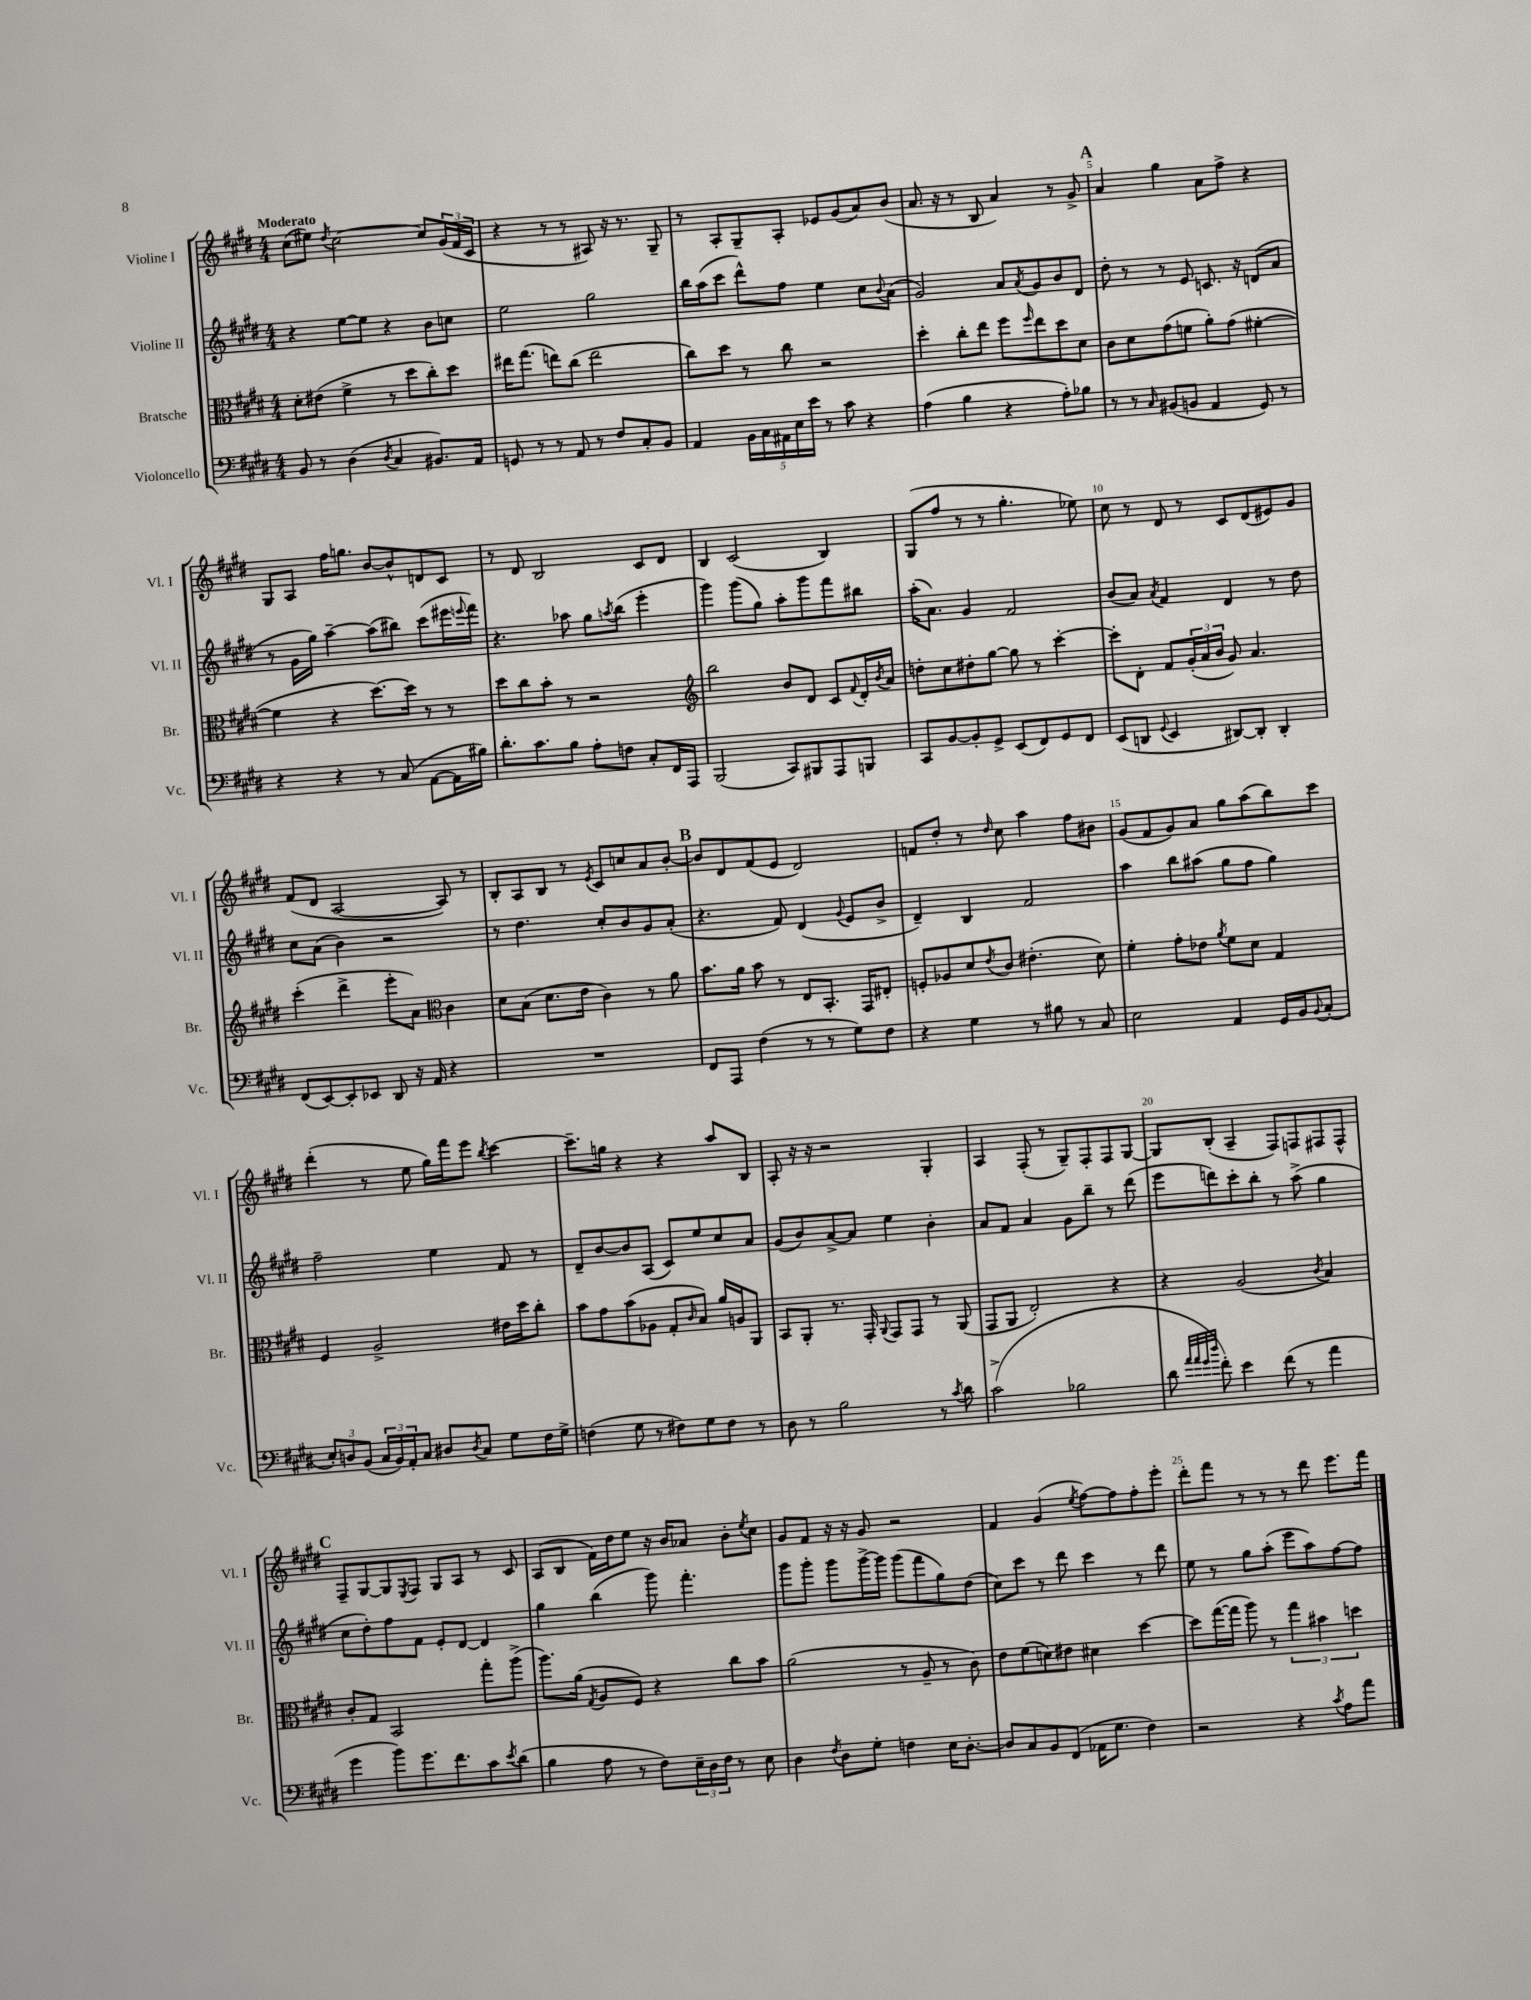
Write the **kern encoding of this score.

**kern	**kern	**kern	**kern
*staff4	*staff3	*staff2	*staff1
*clefF4	*clefC3	*clefG2	*clefG2
*k[f#c#g#d#]	*k[f#c#g#d#]	*k[f#c#g#d#]	*k[f#c#g#d#]
*M4/4	*M4/4	*M4/4	*M4/4
8BB/	8d#'\L	4r	(8cc#\L
8r	(8e#\J	.	8ee#\J)
.	.	.	8qdd#/
(4D#\	4f#^\	[8ee\L	[2cc#\
.	.	8ee\]J	.
8qD#/	.	.	.
4C#/	8r	4r	.
.	8dd#\L	.	.
8.BB#/L)	8cc#'\)	8b\L	8cc#/]L
.	8dd#\J	8cc\J	(24g#/L
.	.	.	24f#/
16AA/Jk	.	.	.
.	.	.	24c#/JJ
=	=	=	=
8GG/	16ee#\LK	2ee\	4r
.	(8.gg#\J	.	.
8r	.	.	.
8r	8ee\L)	.	8r
8AA/	(8cc#\J	.	8r
8r	2ee\	2gg#\	8A#/)
8F#/L	.	.	16r
.	.	.	8.r
8C#'/	.	.	.
8BB/J	.	.	8G#~/
=	=	=	=
4AA/	8cc#\L)	16bb\LL	8r
.	.	(16aa\J	.
.	8dd#\J	8ccc#\J	8A'/L
20BB\LL	8r	8ddd#^^\L)	8G#~/
20C#\	.	.	.
20AA#\	.	.	.
.	8cc#\	8ff#\J	8A'/J
20E\	.	.	.
20e\JJ	.	.	.
8r	2r	4ee\	8e-/L
8c#\	.	.	(8g#/
4r	.	8cc#\L	8a/)
.	.	8qqb/	.
.	.	(8a\J	(8b/J
=	=	=	=
(4A\	4dd#'\	2g#/)	8.a/
.	.	.	16r
4B\	8cc#'\L	.	8r
.	8ee\J	.	8B/
4r	8ff#\L	8a/L	4a/)
.	16qqff#/	8qa/	.
.	8ee\	8g#/	.
8A'\L)	8dd#\	8b/	8r
8B-\J	8d#\J	8d#/J	8g#^/
=	=	=	=
8r	8c#\L	8dd#'\	4a/
8r	8d#\	8r	.
16qqC#/	.	.	.
(8BB#/L	(8g#\	8r	4gg#\
8BB/J	8f\J	8e/	.
4AA/	8a'\L)	8.c/	8a\L
.	(8g#\J	.	8ff#^\J
.	.	16r	.
8GG#/)	[4f#'\	(8d/L	4r
8r	.	8a/J	.
=	=	=	=
4r	4f#\]	8r	8G#/L
.	.	16g#\LL	8A/J
.	.	16gg#\JJ)	.
4r	4r	[4aa~\	16ff#\LK
.	.	.	8.gg\J
8r	[8.dd#\L)	(8aa\]L	[8b/L
(8C#/	.	8bb#\J)	8b^^/]
.	16dd#\]Jk	.	.
[8AA\L	8r	(8ccc#\L	8d/
16AA\]L	8r	16eee#\L	8c#/J
.	.	8qqeee/	.
16B#\JJ)	.	16fff#\JJ)	.
=	=	=	=
8.d#'\L	8dd#\L	4.r	8r
.	8cc#\	.	8d#/
8.c#\	.	.	.
.	8b'\J	.	2B/
8B\J	8r	8aa-\	.
8A'\L	2r	8gg#\L	.
.	.	8qaa/	.
8F\J	.	(8bb\J	.
8C#'/L	.	4eee'\	8c#/L
16FF#/L	.	.	8d#/J
16AAA/JJ	.	.	.
=	=	=	=
*	*clefG2	*	*
(2BBB/	2bb\	4ggg#\)	4B/
.	.	(8ggg#\L	(2c#/
.	.	8gg#\J)	.
8CC#/L)	8b/L	8aa'\L	.
8BBB#/	8d#/J	8ggg#\	.
8AAA/	8c#/L	8fff#\	4B/)
.	8qqf#/	.	.
8BBB/J	16d#'/L	8bb#\J	.
.	8qb/	.	.
.	16a/JJ	.	.
=	=	=	=
8CC#/L	8dd'\L	(16aa'\LK	(8G#/L
.	.	8.a\J)	.
[8BB/	8cc#\	.	8ff#/J
8BB'/]	8dd#'\	4g#/	8r
8GG#^/J	[8gg#\J	.	8r
(8EE/L	8gg#\]	2f#/	4.gg#'\
8FF#/)	8r	.	.
8GG#/	[4ccc#'\	.	.
8FF#/J	.	.	8ee-\)
=	=	=	=
(8EE/L	8ccc#'\]L	(8b/L	8cc#\
8DD/J	8d#'\J	8a/J)	8r
8qqGG#/	.	8qa/	.
4EE/	8f#/L	4f#/	8d#/
.	(24g#'/L	.	8r
.	24a/	.	.
.	24b/JJ	.	.
[8DD#/L)	8g#/)	4d#/	8c#/L
8DD#'/]J	4.a/	.	(8d#/
4DD#'/	.	8r	8e#/)
.	.	8dd#\	8g#/J
=	=	=	=
(8FF#/L	(4ccc#'\	8cc#\L	(8f#/L
[8EE/)	.	(8a\J	8d#/J
8EE'/]	4ddd#^\	4b\)	[2A/
8EE-/J	.	.	.
8DD#/	8eee'\L	2r	.
16r	8a\J)	.	.
16AA/	.	.	.
*	*clefC3	*	*
4r	4c#\	.	8A/])
.	.	.	8r
=	=	=	=
1r	8d#\L	8r	8B'/L
.	(8B\J	4.dd#\	8A/
.	8.d#\L	.	8B/J
.	.	.	8r
.	16e\Jk	.	.
.	.	.	8qe/
.	4c#\)	8cc#'/L	8c#/L
.	.	8b/	8cc/
.	8r	8g#/	8a/
.	8a\	(8a'/J	[8b'/J
=	=	=	=
8FF#/L	8.b\L	4.r	8b/]L
8AAA/J	.	.	8d#/
.	16a\Jk	.	.
(4F#\	8b\	.	(8f#/
.	8r	8f#/)	8e/J
8r	8E/L	(4d#/	2d#/)
8r	8.BB'/J	.	.
.	.	8qqg#/	.
8G#\L)	.	8e/L	.
.	16GG#/LK	.	.
8F#\J	8E#'/J	8b^/J	.
=	=	=	=
4r	8F'/L	4d#~/)	8f/L
.	8A-/	.	8dd#'/J
4G#\	8d#/	4B/	8r
.	8qe/	.	16qqdd#/
.	8c#/J	.	8cc#\
8r	(4.e#'\	2f#/	4aa\
8B#\	.	.	.
8r	.	.	8ff#\L
8C#/	8d#\)	.	8b#\J
=	=	=	=
2E\	4f#'\	4aa\	(8g#/L
.	.	.	8f#/
.	8g#'\L	8bb\L	8g#/)
.	8e-\J	(8aa#\J	8a/J
.	8qa/	.	.
4AA/	8f#\L	8gg#\L	8gg#\L
.	8d#\J	8ff#\J	(8aa\
16GG#/LL	4G#/	4gg#\)	8bb\)
16BB/J	.	.	.
8qqBB/	.	.	.
(8C#'/J	.	.	8ccc#\J
=	=	=	=
12E'/L)	4F#/	2ff#~\	(4ddd#'\
12D/	.	.	.
(12BB/J	.	.	.
24C#/LL	2A^/	.	8r
24BB/)	.	.	.
24AA'/J	.	.	.
8C#/J	.	.	8ee\
8D#/L	.	4ee\	16gg#\LL)
.	.	.	16fff#\J
8qD#/	.	.	.
8C#/J	.	.	8eee\J
.	.	.	8qbb/
8G#\L	16e#\LL	8f#/	[4ccc#\
.	16dd#\J	.	.
16F#\L	8cc#'\J	8r	.
16G#^\JJ	.	.	.
=	=	=	=
(4F\	8b\L	8d#~/L	8.ccc#~\]L
.	8g#\	[8b/	.
.	.	.	16gg\Jk
8G#\	(8b\	8b/]	4r
8r	8A-\J	(8A/J	.
8F#\L)	8G#'/L	8c#/L)	4r
.	16qqc#/	.	.
8G#\	8B/J)	8ee/	.
8F#\J	16a/LL	8cc#/	8aa/L
.	16A/J	.	.
8r	8AA/J	8a/J	8B/J
=	=	=	=
8D#\	8BB/L	(8g#/L	8A'/
8r	8AA'/J	8b/)	16r
.	.	.	16r
2B\	8.r	[8a^/	2r
.	.	8a/]J	.
.	16GG#'/	.	.
.	8qqAA/	.	.
.	8GG#/L	4ee\	.
.	8GG#/J	.	.
8r	8r	4b'\	4G#'/
8qc#/	.	.	.
8d#\	(8AA/	.	.
=	=	=	=
(2c#^\	8GG#/L	8a/L	4A/
.	8AA/J	8f#/J	.
.	2E'/)	4a/	(8F#'/
.	.	.	8r
2B-\	.	8g#\L	8G#~/L)
.	.	8bb~\J	8F#'/
.	4r	8r	8F#/
.	.	(8ddd#\	[8G#/J
=	=	=	=
8d#\	4r	8eee\L	8G#/]L
32qqa/LLL	.	.	.
32qqa/	.	.	.
32qqg#/	.	.	.
32qqdd#/JJJ	.	.	.
8f#'\)	.	8ddd\)	(8B'/J
4e\	(2A/	8ccc#'\	4A~/
.	.	8bb'\J	.
(8f#\	.	8r	8F#/L)
8r	.	(8aa^\	8F/
.	8qc#/	.	.
4a\	4B/)	4gg#\	8F#/
.	.	.	8F#^^/J
=	=	=	=
4g#\	8c#'/L	8cc#\L	8F#~/L
.	8G#/J	8dd#'\)	[8G#/
8b\L)	2BB/	8ff#\	8G#/]
.	.	.	8qE/
8.g#\	.	8f#\J	8F#/J
.	.	8e'/L	8G#/L
8.f#\	.	.	.
.	.	[8d#/J	8A/J
8c#\	8gg#'\L	4d#/]	8r
8qe/	.	.	.
(8d#\J	(8aa^\J	.	8c#/
=	=	=	=
4B\	8.aa\L)	4gg#\	(8A/L
.	.	.	8B/J
.	(16a\Jk	.	.
.	8qG#/	.	.
8A\	8A/L	(4bb\	16f#\LL)
.	.	.	16dd#\J
8r	8F#/J)	.	8ee\J
8F#\L)	4r	8ggg#\)	16r
.	.	.	16b/LK
24E~\L	.	4.fff#'\	8a-/J
24D#\	.	.	.
24F#\JJ	.	.	.
8r	8cc#\L	.	8b'\L
.	.	.	8qee/
8E\	8b\J	.	8cc#\J
=	=	=	=
4D#\	(2a\	8ggg#\L	8g#/L
.	.	8ggg#'\J	8f#/J
8qF#/	.	.	.
8D#\L	.	8ggg#\L	16r
.	.	.	16r
8G#'\J	.	[16ggg#^\L	8g#/
.	.	16ggg#\]JJ	.
4F\	8r	(8ggg#\L	2r
.	8A~/	8fff#\	.
16E\LK	8r	8gg#\)	.
[8.D#'\J	.	.	.
.	8c#\)	(8dd#\J	.
=	=	=	=
8D#/]L	8e\L	8cc#\L)	4f#/
8C#/	(8f#\	8ccc#\J	.
8BB/	8d\)	8r	(4g#/
(8FF#/J	8e#\J	8ddd#\	.
.	.	.	8qee/
16AA-\LK	4d#\	4ccc#\	[8ff#\L)
8.G#\J	.	.	.
.	.	.	8ff#\]
4F#\)	[4dd#\	8r	8ff#'\
.	.	8ddd#\	8eee'\J
=	=	=	=
2r	8dd#\]L	8ee\	8ddd#'\L
.	([16gg#\L	8r	8fff#\J
.	16gg#\]JJ	.	.
.	8aa\)	8gg#\L	8r
.	8r	(8aa'\J	8r
4r	6gg#\	8eee\L	8r
.	.	8aa\)	8ddd#\
.	6b#\	.	.
8qc#/	.	.	.
8A\L	.	[8ff#\	8.eee\L
.	6dd\	.	.
8a\J	.	8ff#\]J	.
.	.	.	16fff#\Jk
==	==	==	==
*-	*-	*-	*-
